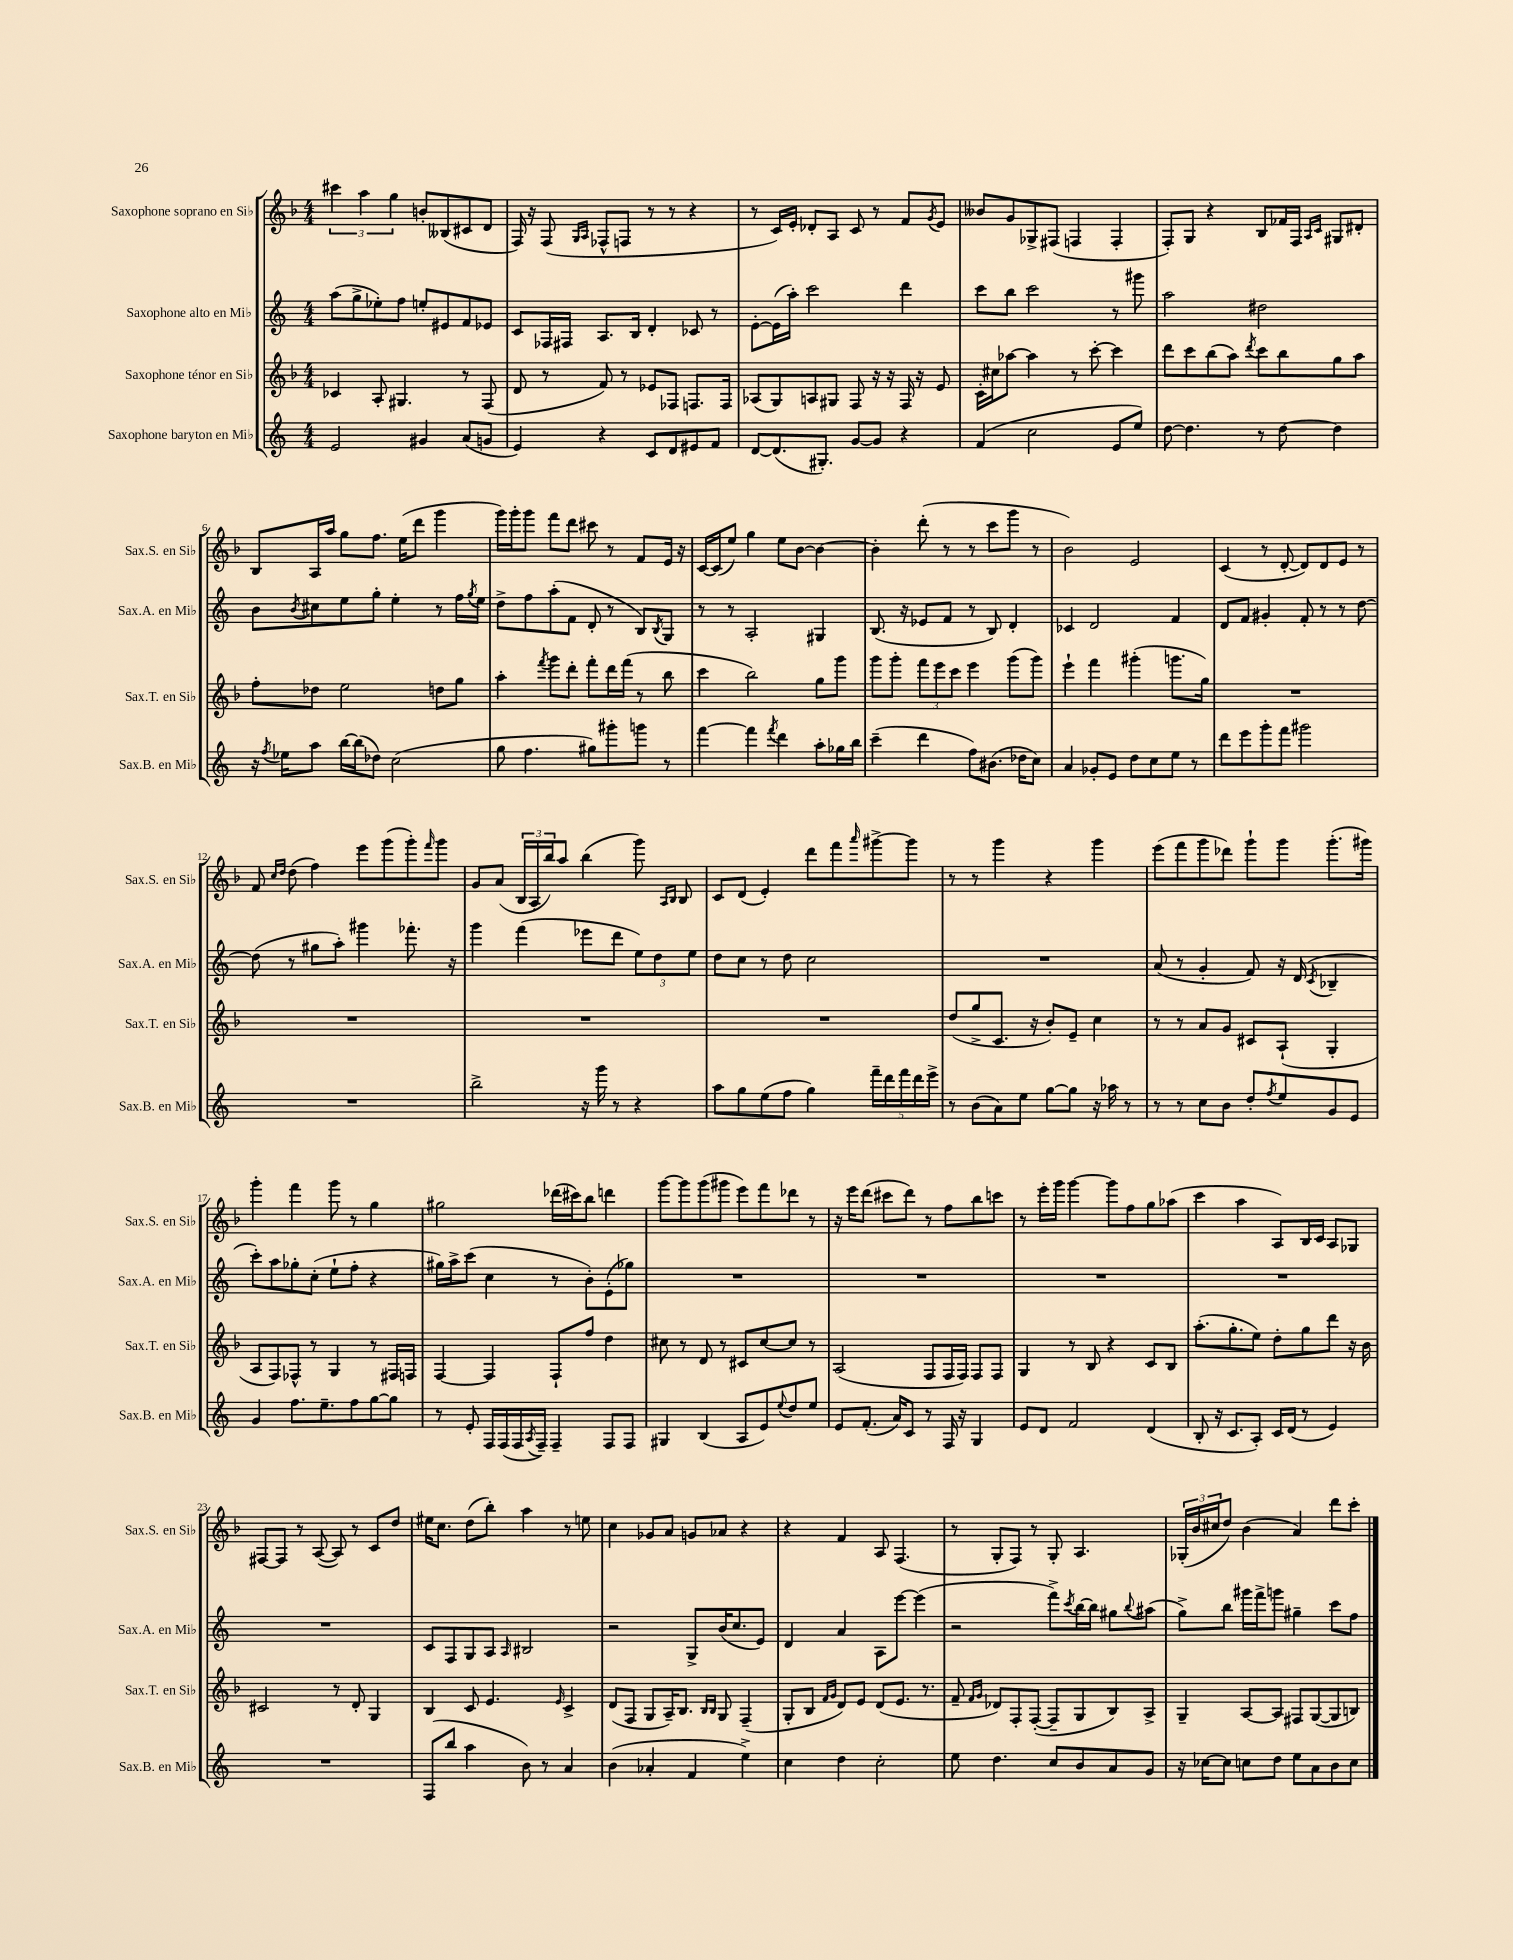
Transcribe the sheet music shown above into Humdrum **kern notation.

**kern	**kern	**kern	**kern
*part4	*part3	*part2	*part1
*staff4	*staff3	*staff2	*staff1
*I"Saxophone baryton en Mi♭	*I"Saxophone ténor en Si♭	*I"Saxophone alto en Mi♭	*I"Saxophone soprano en Si♭
*I'Sax.B. en Mi♭	*I'Sax.T. en Si♭	*I'Sax.A. en Mi♭	*I'Sax.S. en Si♭
*clefG2	*clefG2	*clefG2	*clefG2
*k[]	*k[b-]	*k[]	*k[b-]
*M4/4	*M4/4	*M4/4	*M4/4
=1	=1	=1	=1
2e/	4c-X/	(8aa\L	6ccc#X\
.	.	8gg^\	.
.	.	.	6aa\
.	8A'/	8ee-X'\)	.
.	.	.	6gg\
.	4.G#X/	8ff\J	.
4g#X/	.	8een'/L	8bn'/L
.	.	8e#X/	(8B--X/
(8a/L	8r	8f/	8c#X/
8gn/J	(8F/	8e-X/J	8d/J
=2	=2	=2	=2
4e/)	8d/	8c/L	16F/)
.	.	.	16r
.	8r	16F-X/L	(8F/
.	.	16F#X/JJ	.
.	.	.	16qqG/LL
.	.	.	16qqA/JJ
4r	8f/)	8.A/L	8F-X^^/L
.	8r	.	8Fn/J
.	.	16B/Jk	.
8c/L	8e-X/L	4d'/	8r
8d/	8F-X/J	.	8r
8e#X/	8.Fn/L	8c-X/	4r
8f/J	.	8r	.
.	16F/Jk	.	.
=3	=3	=3	=3
[8d/L	(8A-X/L	[8e'\L	8r
(8.d/]	8G/)	(16e\L]	16c/LL)
.	.	16aa'\JJ)	16e'/JJ
.	8An/	2ccc\	8d-X'/L
8.G#X'/J)	.	.	.
.	8G#X/J	.	8A/J
[8g/L	8F/	.	8c/
8g/J]	16r	.	8r
.	16r	.	.
4r	16F/	4ddd\	8f/L
.	16r	.	.
.	.	.	8qg/
.	8e/	.	8e/J
=4	=4	=4	=4
(4f/	16c'\LL	8ccc\L	8b--X/L
.	16cc#X\J	.	.
.	[8aa-X\J	8bb\J	8g/
2cc\	4aa-\]	2ccc\	8G-X^/
.	.	.	(8F#X/J
.	8r	.	4Fn/
.	[8ccc'\	.	.
8e/L	4ccc\]	8r	4F'/
8ee/J)	.	8ggg#X\	.
=5	=5	=5	=5
[8dd\	8ddd\L	2aa\	8F'/L)
4.dd\]	8ccc\	.	8G/J
.	(8bb-\	.	4r
.	8aa\J)	.	.
.	8qddd/	.	.
8r	8ccc\L	2dd#X\	8B-/L
[8dd\	8bb-\	.	16f-X/L
.	.	.	16F/JJ
.	.	.	16qqA/LL
.	.	.	16qqc/JJ
4dd\]	8gg\	.	8G#X/L
.	8aa\J	.	8d#X'/J
!!LO:LB:g=z
=6	=6	=6	=6
16r	8ff'\L	8b\L	8B-/L
8qff/	.	.	.
16ee-X\KL	.	.	.
.	.	8qb/	.
8aa\J	8dd-X\J	8cc#X\	16A/L
.	.	.	16aa/JJ
[16bb\LL	2ee\	8ee\	8gg\L
(16bb\J]	.	.	.
8dd-X\J)	.	8gg'\J	8.ff\J
(2cc\	.	4ee'\	.
.	.	.	(16ee\KL
.	.	.	8ddd\J
.	8ddn\L	8r	4ggg\
.	8gg\J	16ff\LL	.
.	.	8qgg/	.
.	.	16ee\JJ	.
=7	=7	=7	=7
8gg\	4aa'\	8dd^\L	16ggg\LL)
.	.	.	16ggg'\J
4.ff\	.	8ff\	8ggg\J
.	8qfff/	.	.
.	8ggg\L	(8aa'\	8fff\L
.	8ddd'\J	8f\J	8ddd\J
8gg#X\L)	8fff'\L	8d'/	8ccc#X\
8ggg#X'\	16ddd\L	8r	8r
.	(16fff\JJ	.	.
8gggn\J	8r	8B/L)	8f/L
.	.	8qB/	.
8r	8bb-\	8G/J	16e/Jk
.	.	.	16r
=8	=8	=8	=8
[4fff\	4ccc\	8r	[16c/LL
.	.	.	(16c/J]
.	.	8r	8ee/J)
4fff\]	2bb-\)	2A'/	4gg\
8qfff/	.	.	.
4ddd\	.	.	8ee\L
.	.	.	[8b-\J
8aa'\L	8gg\L	4G#X/	4b-\_
16gg-X\L	8ggg\J	.	.
16bb\JJ	.	.	.
=9	=9	=9	=9
(4ccc~\	8ggg\L	(8.B/	4b-'\]
.	8ggg'\J	.	.
.	.	16r	.
4ddd\	12fff\L	8e-X/L	(8ddd'\
.	12eee\	.	.
.	.	8f/J	8r
.	12ccc\J	.	.
8ff\L)	4eee\	8r	8r
(8.b#X\J	.	8B/)	8ccc\L
.	(8ggg\L	4d'/	8ggg\J
16dd-X\KL	.	.	.
8cc\J)	8ggg\J)	.	8r
=10	=10	=10	=10
4a/	4eee`\	4c-X/	2b-\)
8g-X'/L	4fff\	2d/	.
8e/J	.	.	.
8dd\L	(4ggg#X'\	.	2e/
8cc\	.	.	.
8ee\J	8.gggn\L	4f/	.
8r	.	.	.
.	16gg\Jk)	.	.
=11	=11	=11	=11
8ddd\L	1r	8d/L	(4c/
8eee\	.	8f/J	.
8ggg'\	.	4g#X'/	8r
8fff\J	.	.	[8d'/
2ggg#X\	.	8f'/	8d/L])
.	.	8r	8d/
.	.	8r	8e/J
.	.	[8dd\	8r
!!LO:LB:g=z
=12	=12	=12	=12
1r	1r	(8dd\]	8f/
.	.	.	16qqcc/LL
.	.	.	16qqdd/JJ
.	.	8r	(8dd\
.	.	8gg#X\L	4ff\)
.	.	8aa'\J)	.
.	.	4ggg#X\	8eee\L
.	.	.	(8ggg\
.	.	8.fff-X'\	8ggg'\)
.	.	.	16qqfff/
.	.	.	8ggg\J
.	.	16r	.
=13	=13	=13	=13
2bb^\	1r	4ggg\	8g/L
.	.	.	(8a/J
.	.	(4fff\	24B-/LL
.	.	.	24A'/
.	.	.	24bb-/J)
.	.	.	8aa/J
16r	.	8eee-X\L	(4bb-\
16ggg\	.	.	.
8r	.	8ddd\J	.
4r	.	12ee\L)	8ggg\)
.	.	12dd\	.
.	.	.	16qqA/LL
.	.	.	16qqB-/JJ
.	.	.	8B-/
.	.	12ee\J	.
=14	=14	=14	=14
8aa\L	1r	8dd\L	8c/L
8gg\	.	8cc\J	(8d/J
(8ee\	.	8r	4e'/)
8ff\J	.	8dd\	.
4gg\)	.	2cc\	8ddd\L
.	.	.	8fff\
.	.	.	16qqaaa/
20fff~\LL	.	.	[8ggg#X^\
20ddd\	.	.	.
20fff\	.	.	.
.	.	.	8ggg#\J]
20ddd\	.	.	.
20eee^\JJ	.	.	.
=15	=15	=15	=15
8r	(8dd/L	1r	8r
(8b\L	8gg^/	.	8r
8a\)	8.c/J	.	4ggg\
8ee\J	.	.	.
.	16r	.	.
[8gg\L	8b-'/L)	.	4r
8gg\J]	8e~/J	.	.
16r	4cc\	.	4ggg\
16aa-X\	.	.	.
8r	.	.	.
=16	=16	=16	=16
8r	8r	(8a/	(8eee\L
8r	8r	8r	8fff\
8cc\L	8a/L	4g'/	8ggg\
8b\J	8g/J	.	8ddd-X\J)
8dd'/L	8c#X/L	8f/)	8ggg`\L
8qff/	.	.	.
8ee/	(8A`/J	16r	8ggg\J
.	.	(16d/	.
.	.	8qc/	.
8g/	4G'/	4B-X~/	(8.ggg'\L
8e/J	.	.	.
.	.	.	16ggg#X\Jk)
!!LO:LB:g=z
=17	=17	=17	=17
4g/	8A/L	8ccc'\L)	4ggg'\
.	8F/)	8aa\	.
8.ff\L	8F-X^^/J	8gg-X'\	4fff\
.	8r	(8cc'\J	.
8.ee~\	.	.	.
.	4G/	8ee`\L	8ggg\
8ff\	.	8ff'\J	8r
[8gg\	8r	4r	4gg\
8gg\J]	16F#X/LL	.	.
.	16Fn/JJ	.	.
=18	=18	=18	=18
8r	[4F/	16gg#X\LL)	2gg#X\
.	.	16aa^\J	.
8e'/	.	(8ccc\J	.
16F/LL	4F/]	4cc\	.
(16F/	.	.	.
16F/	.	.	.
8qA/	.	.	.
16F~/JJ)	.	.	.
4F~/	8F`/L	8r	(16ddd-X\LL
.	.	.	16ccc#X\J)
.	8ff/J	8b'\L)	8bb-\J
8F/L	4dd\	(8e'\	4dddn\
8F/J	.	8gg-X\J)	.
=19	=19	=19	=19
4G#X/	8cc#X\	1r	[8ggg\L
.	8r	.	8ggg\]
(4B/	8d/	.	(8ggg\
.	8r	.	8ggg#X\J
8A/L	8c#X/L	.	8eee\L)
8e/)	[8cc#/	.	8fff\
8qqee/	.	.	.
8dd/	8cc#/J]	.	8ddd-X\J
8ee/J	8r	.	8r
=20	=20	=20	=20
8e/L	(2A/	1r	16r
.	.	.	16eee\KL
(8.f'/J	.	.	(8ddd\J
.	.	.	8ccc#X\L
16a/KL)	.	.	.
8c/J	.	.	8ddd\J)
8r	8F/L	.	8r
16F/	16F/L	.	8ff\L
16r	16F/JJ)	.	.
4G/	8F/L	.	8bb-\
.	8F/J	.	8cccn\J
=21	=21	=21	=21
8e/L	4G/	1r	8r
8d/J	.	.	16eee'\LL
.	.	.	16ggg\JJ
2f/	8r	.	[4ggg\
.	8B-/	.	.
.	4r	.	8ggg\L]
.	.	.	8ff\
(4d/	8c/L	.	8gg\
.	8B-/J	.	(8aa-X\J
=22	=22	=22	=22
8B'/	(8.aa'\L	1r	4ccc\
16r	.	.	.
8.c/L	8.gg'\	.	.
.	.	.	4aa\
8A'/J)	8ee\J)	.	.
16c/LL	8dd'\L	.	8A/L)
(16d/JJ	.	.	.
8r	8gg\	.	16B-/L
.	.	.	16c/JJ
4e/)	8ddd\J	.	8A/L
.	16r	.	8G-X/J
.	16b-\	.	.
!!LO:LB:g=z
=23	=23	=23	=23
1r	2c#X/	1r	[8F#X/L
.	.	.	8F#/J]
.	.	.	8r
.	.	.	([8A/
.	8r	.	8A/])
.	8d'/	.	8r
.	4G/	.	8c/L
.	.	.	8dd/J
=24	=24	=24	=24
(8F/L	4B-/	8c/L	16ee#X\KL
.	.	.	8.cc\J
8bb/J	.	8F/	.
4aa\	8c/	8G/	(8dd\L
.	4.e/	8A/J	8bb-'\J)
.	.	16qqA/	.
8b\)	.	2B#X/	4aa\
8r	.	.	.
.	16qqe/	.	.
4a/	4c^/	.	8r
.	.	.	8een\
=25	=25	=25	=25
(4b\	(8d/L	2r	4cc\
.	8F/J	.	.
4a-X'/	8G/L	.	8g-X/L
.	16A~/K)	.	8a/J
.	8.B-/J	.	.
4f/	.	8G^/L	8gn/L
.	16qqB-/LL	.	.
.	16qqB-/JJ	.	.
.	8G/	(16b/K	8a-X/J
.	.	8.cc/	.
4ee^\)	(4F~/	.	4r
.	.	8e/J)	.
=26	=26	=26	=26
4cc\	8G'/L	4d/	4r
.	8B-/J	.	.
.	16qqf/LL	.	.
.	16qqg/JJ	.	.
4dd\	8d/L)	4a/	4f/
.	8e/J	.	.
2cc'\	(8d/L	8A\L	8A/
.	8.e/J	[8eee\J	(4.F/
.	.	(4eee\]	.
.	8.r	.	.
=27	=27	=27	=27
8ee\	8f~/	2r	8r
.	16qqf/LL	.	.
.	16qqg/JJ	.	.
4.dd\	8d-X/L)	.	8G'/L
.	8F'/	.	8F/J)
.	([8F'/J	.	8r
8cc/L	8F~/L]	8fff^\L)	8G'/
.	.	8qccc/	.
8b/	8G/	[16bb\L	4.A/
.	.	16bb\JJ]	.
8a/	8B-/)	8gg#X\L	.
.	.	8qqbb/	.
8g/J	8A^/J	(8aa#X\J	.
=28	=28	=28	=28
16r	4G~/	8gg^\L)	(24G-X'/LL
.	.	.	24b-/
[16cc-X\KL	.	.	.
.	.	.	24cc#X/J
8cc-\J]	.	8bb\J	8dd/J)
8ccn\L	[8A/L	16ggg#X\LL	(4b-\
.	.	16fff^\J	.
8dd\J	8A/J]	8gggn\J	.
8ee\L	8F#X/L	4gg#X~\	4a/)
8a\	([8G/	.	.
8b\	8G/]	8ccc\L	8ddd\L
8cc\J	8Bn/J)	8ff\J	8ccc'\J
==	==	==	==
*-	*-	*-	*-
